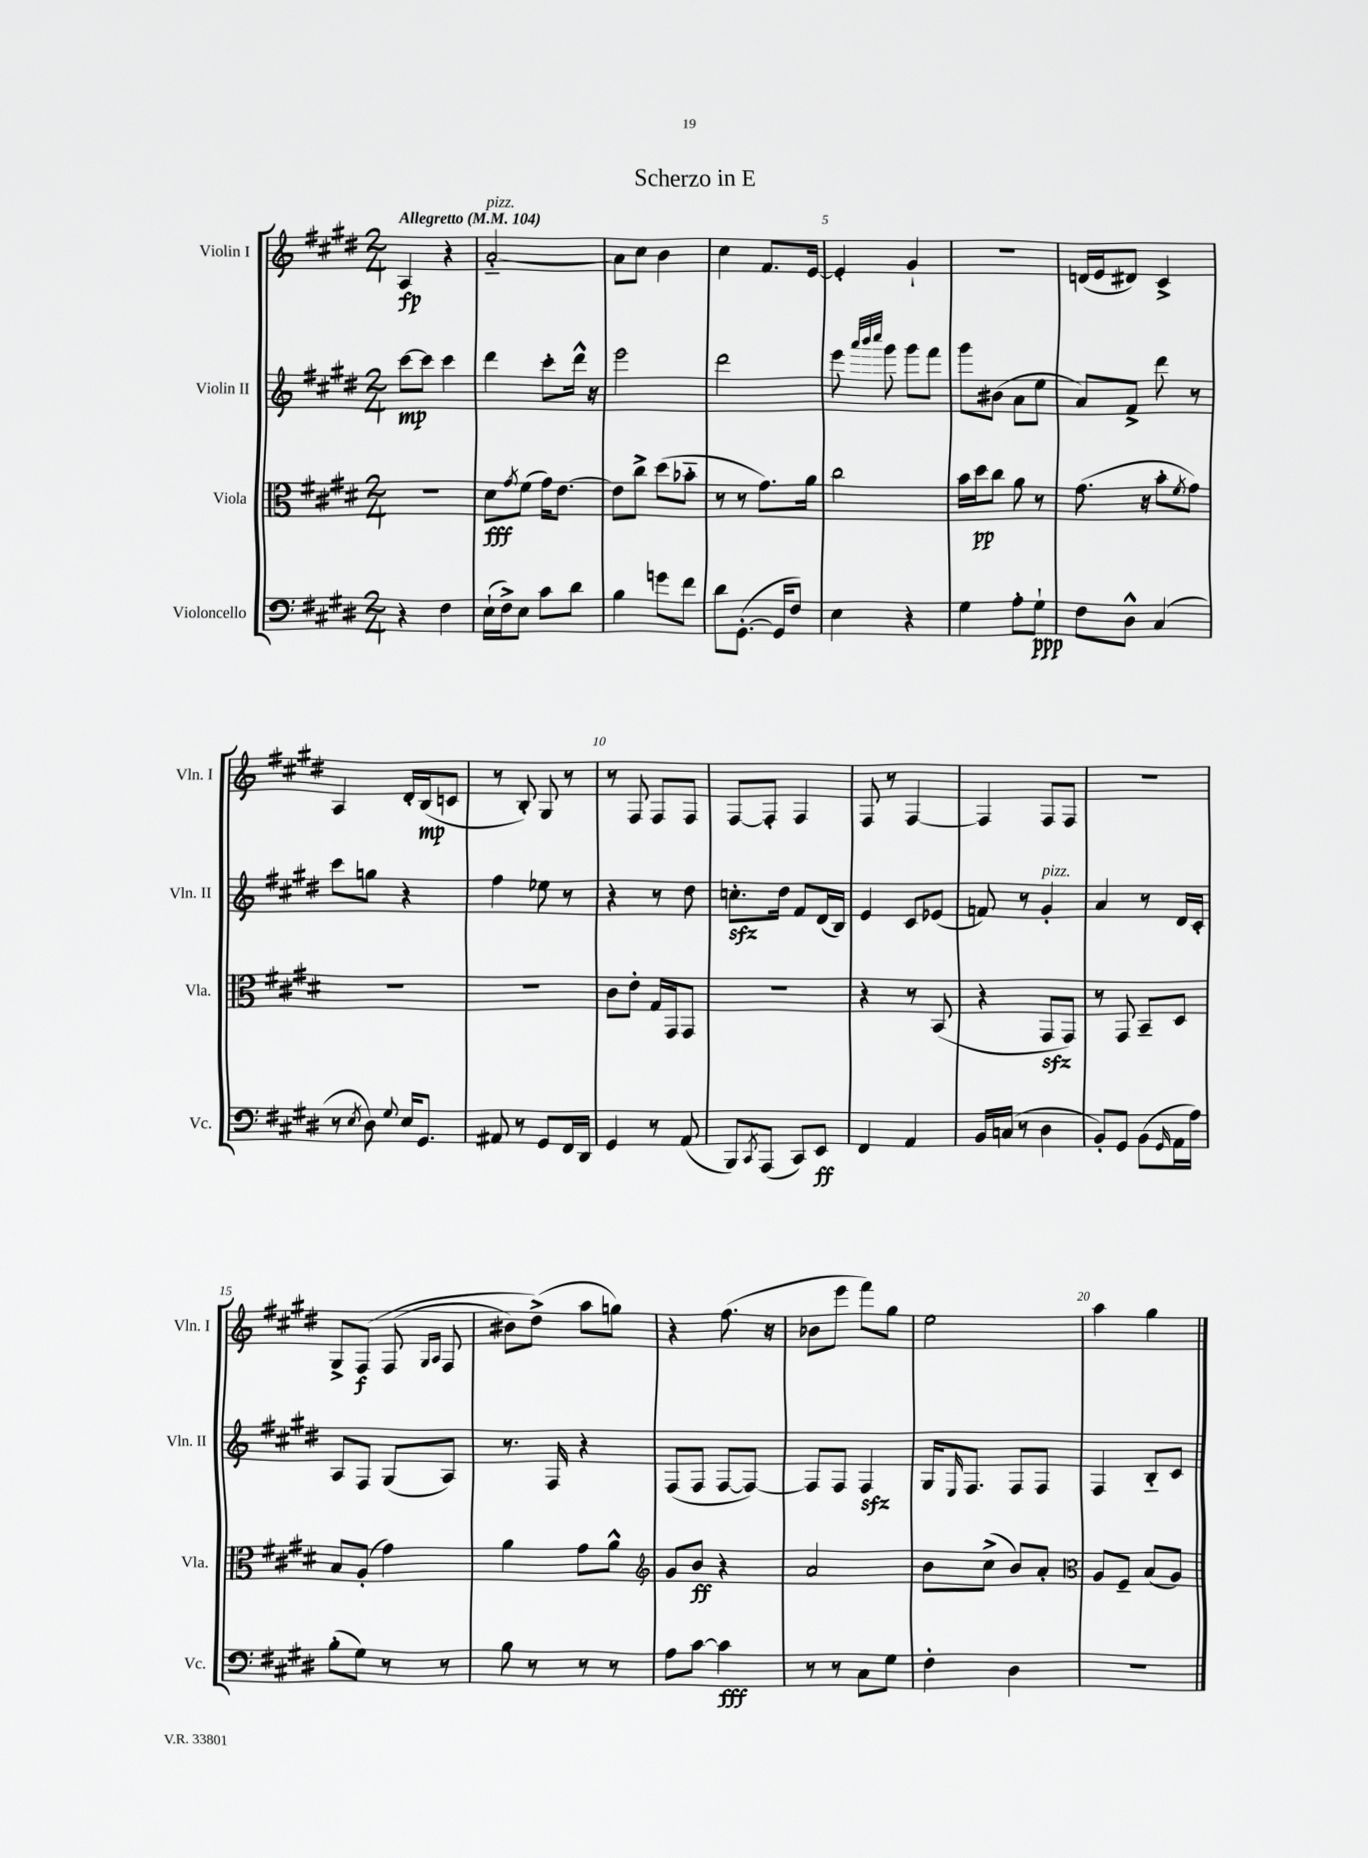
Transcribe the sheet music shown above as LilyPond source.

\header { title = "Scherzo in E" }
<<
\new StaffGroup <<
\new Staff = "s0" \with { instrumentName = "Violin I" shortInstrumentName = "Vln. I" } {
    \clef treble \key e \major \numericTimeSignature \time 2/4 \tempo "Allegretto" 4 = 104
    a4\fp r4 |
    a'2~-_^\markup { \italic "pizz." } |
    a'8 cis''8 b'4 |
    cis''4 fis'8. e'16~ |
    e'4-. gis'4-! |
    R2 |
    d'16( e'16 dis'8) cis'4-> |
    a4 dis'16-. b16\mp( c'8 |
    r8 b8-.) gis8 r8 |
    r8 fis8 fis8 fis8 |
    fis8~ fis8-. fis4 |
    fis8 r8 fis4~ |
    fis4 fis8 fis8 |
    r2 |
    gis8-> fis8\f\( fis8( \grace { gis16 a16 } fis8 |
    bis'8) dis''8->(\) a''8 g''8) |
    r4 fis''8.( r16 |
    bes'8 e'''8 fis'''8) gis''8 |
    e''2 |
    a''4 gis''4 \bar "|." |
}
\new Staff = "s1" \with { instrumentName = "Violin II" shortInstrumentName = "Vln. II" } {
    \clef treble \key e \major \numericTimeSignature \time 2/4
    cis'''8~\mp cis'''8 cis'''4 |
    dis'''4 cis'''8-. dis'''16-^ r16 |
    e'''2 |
    dis'''2 |
    e'''8 \grace { a'''32 b'''32 cis''''32 } gis'''8 gis'''8 fis'''8 |
    gis'''8 bis'8( a'8 e''8 |
    a'8) fis'8-> dis'''8 r8 |
    cis'''8 g''8 r4 |
    fis''4 ees''8 r8 |
    r4 r8 dis''8 |
    c''8.-.\sfz dis''16 fis'8 dis'16( b16) |
    e'4 cis'8 ees'8( |
    f'8) r8 gis'4-.^\markup { \italic "pizz." } |
    a'4 r8 dis'16 cis'16-. |
    a8 fis8 gis8( a8) |
    r8. fis16 r4 |
    fis8( fis8 fis8~ fis8~) |
    fis8 fis8 fis4\sfz |
    gis16 \grace { e16 } fis8. fis8 fis8 |
    fis4 b8-_ cis'8 \bar "|." |
}
\new Staff = "s2" \with { instrumentName = "Viola" shortInstrumentName = "Vla." } {
    \clef alto \key e \major \numericTimeSignature \time 2/4
    R2 |
    dis'8\fff \acciaccatura { gis'8 } fis'8( gis'16) e'8.~ |
    e'8 cis''8-> dis''8( bes'8-_ |
    r8 r8 gis'8.) a'16 |
    cis''2 |
    b'16 dis''16\pp cis''8 a'8 r8 |
    gis'8.( r16 b'8-. \acciaccatura { fis'8 } gis'8) |
    r2 |
    r2 |
    cis'8 e'8-. gis16 gis,16 gis,8 |
    r2 |
    r4 r8 b,8( |
    r4 gis,8\sfz gis,8) |
    r8 gis,8 b,8-- dis8 |
    b8 a8-.( gis'4) |
    a'4 gis'8 a'8-^ |
    \clef treble gis'8 b'8\ff r4 |
    a'2 |
    b'8 cis''8->( b'8) a'8-. |
    \clef alto a8 fis8-- b8( a8) \bar "|." |
}
\new Staff = "s3" \with { instrumentName = "Violoncello" shortInstrumentName = "Vc." } {
    \clef bass \key e \major \numericTimeSignature \time 2/4
    r4 fis4 |
    e16-!( fis16->) e8 cis'8 dis'8 |
    b4 g'8 fis'8 |
    dis'8 gis,8.~-.( gis,16 fis8) |
    e4 r4 |
    gis4 a8-. gis8-!\ppp |
    fis8 dis8-^ cis4( |
    r8 \acciaccatura { e8 } dis8) \appoggiatura { gis8 } e16 gis,8. |
    ais,8 r8 gis,8 fis,16 dis,16 |
    gis,4 r8 a,8( |
    b,,8) \acciaccatura { cis,8 } a,,8( cis,8) e,8\ff |
    fis,4 a,4 |
    b,16 c16( r8 dis4 |
    b,8-.) gis,8 b,8( \grace { gis,16 } a,16 a16) |
    b8-.( gis8) r8 r8 |
    b8 r8 r8 r8 |
    a8 cis'8~ cis'4\fff |
    r8 r8 cis8 gis8 |
    fis4-. dis4 |
    R2 \bar "|." |
}
>>
>>
\layout { \context { \Score \override BarNumber.break-visibility = ##(#f #t #t) barNumberVisibility = #(every-nth-bar-number-visible 5) } }
